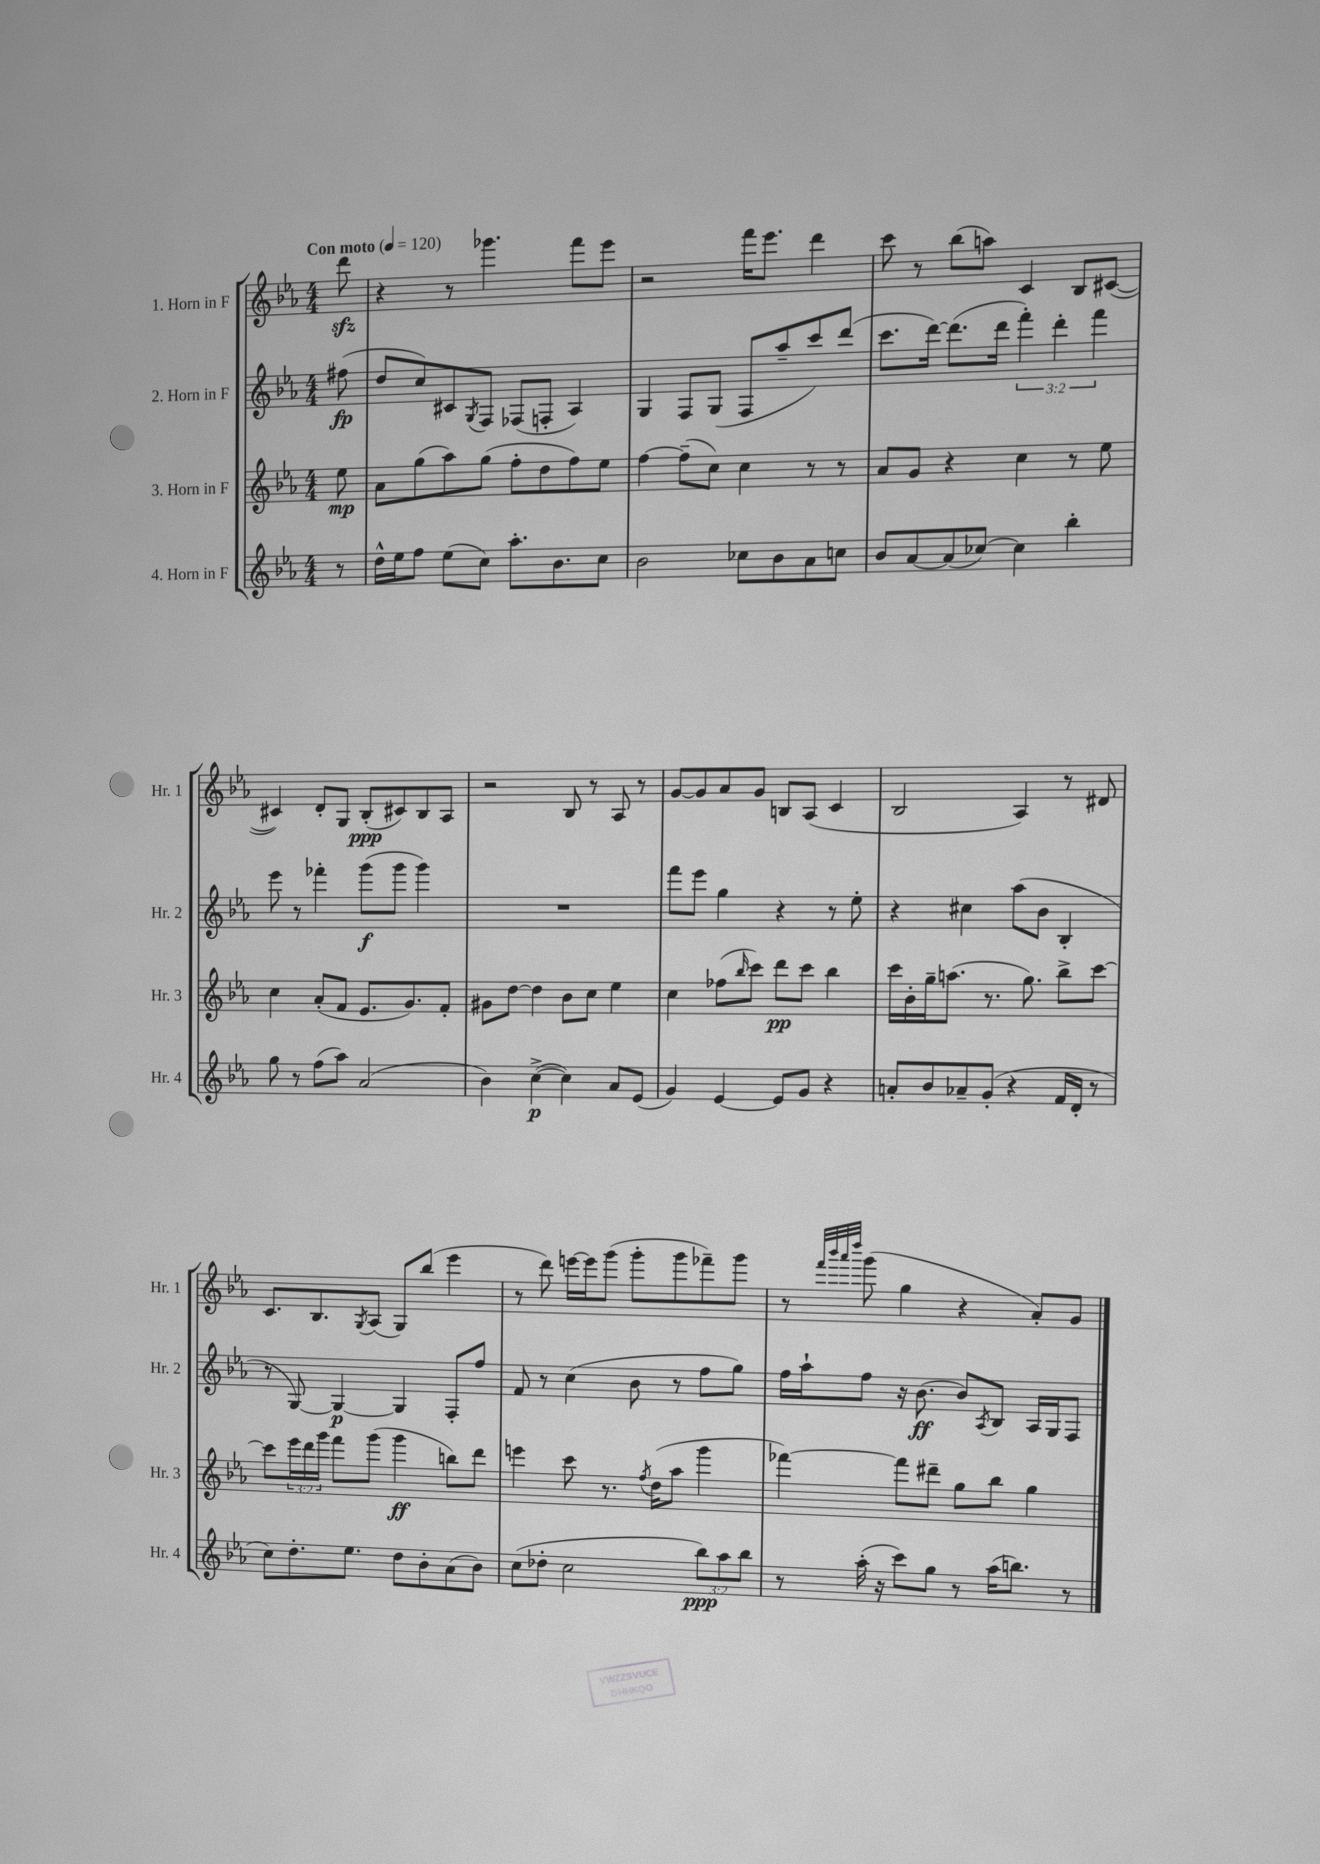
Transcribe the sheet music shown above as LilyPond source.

<<
\new StaffGroup <<
\new Staff = "s0" \with { instrumentName = "1. Horn in F" shortInstrumentName = "Hr. 1" } {
    \clef treble \key ees \major \numericTimeSignature \time 4/4 \partial 8 \tempo "Con moto" 4 = 120
    d'''8\sfz |
    r4 r8 ges'''4. f'''8 ees'''8 |
    r2 f'''16 ees'''8. d'''4 |
    c'''8 r8 bes''8( a''8) c'4 bes8 cis'8~( |
    cis'4) d'8-. g8 bes8-.\ppp( cis'8) bes8 aes8 |
    r2 bes8 r8 aes8 r8 |
    g'8~ g'8 aes'8 g'8 b8 aes8( c'4 |
    bes2 aes4) r8 dis'8 |
    c'8. bes8. \acciaccatura { g8 } aes8( g8) bes''8( ees'''4 |
    r8 d'''8) e'''16~ e'''16 g'''8( g'''8-. g'''8 fes'''8--) g'''8 |
    r8 \grace { f'''32 bes'''32 aes'''32 d''''32 } g'''8( g''4 r4 aes'8-.) g'8 \bar "|." |
}
\new Staff = "s1" \with { instrumentName = "2. Horn in F" shortInstrumentName = "Hr. 2" } {
    \clef treble \key ees \major \numericTimeSignature \time 4/4 \override Staff.TupletNumber.text = #tuplet-number::calc-fraction-text \partial 8
    fis''8\fp( |
    d''8 c''8) cis'8 \acciaccatura { g8 } f8 fes8( f8-. aes4) |
    g4 f8 g8( f8 aes''8-- c'''8) d'''8( |
    c'''8. d'''16~) d'''8.( d'''16 \tuplet 3/2 { f'''4-.) d'''4-. f'''4 } |
    ees'''8 r8 fes'''4-. g'''8\f( g'''8 g'''4) |
    R1 |
    f'''8 ees'''8 g''4 r4 r8 ees''8-. |
    r4 cis''4 aes''8( bes'8 bes4-. |
    r8 g8~) g4~\p g4 f8-. f''8 |
    f'8 r8 c''4( bes'8 r8 f''8 g''8) |
    f''16 aes''16-! f''8 r16 bes'8.\ff( bes'8) \acciaccatura { aes8 } bes8 aes16 g16 f8 \bar "|." |
}
\new Staff = "s2" \with { instrumentName = "3. Horn in F" shortInstrumentName = "Hr. 3" } {
    \clef treble \key ees \major \numericTimeSignature \time 4/4 \override Staff.TupletNumber.text = #tuplet-number::calc-fraction-text \partial 8
    ees''8\mp |
    aes'8 g''8( aes''8) g''8( f''8-. d''8 f''8) ees''8 |
    f''4~ f''8--( c''8) c''4 r8 r8 |
    aes'8 g'8 r4 c''4 r8 ees''8 |
    c''4 aes'8-.( f'8 ees'8. g'8.) f'8-. |
    gis'8 d''8~ d''4 bes'8 c''8 ees''4 |
    c''4 fes''8( \grace { bes''16 } c'''8) d'''8\pp c'''8 bes''4 |
    c'''16 bes'16-. g''16-- a''8.( r8. g''8.) bes''8-> c'''8~ |
    c'''8 \tuplet 3/2 { ees'''16 d'''16 g'''16 } f'''8 g'''8( g'''4\ff b''8) d'''8 |
    e'''4 c'''8 r8. \acciaccatura { f''8 } d''16( aes''8 g'''4 |
    fes'''4~) fes'''8 dis'''8-- g''8 bes''8 g''4 \bar "|." |
}
\new Staff = "s3" \with { instrumentName = "4. Horn in F" shortInstrumentName = "Hr. 4" } {
    \clef treble \key ees \major \numericTimeSignature \time 4/4 \override Staff.TupletNumber.text = #tuplet-number::calc-fraction-text \partial 8
    r8 |
    d''16-^ ees''16 f''8 ees''8( c''8) aes''8.-. bes'8. c''8 |
    bes'2 ces''8 bes'8 aes'8 c''8 |
    bes'8 aes'8~ aes'8( ces''8~) ces''4 bes''4-. |
    g''8 r8 f''8( aes''8) aes'2( |
    bes'4) c''4~->\p( c''4) aes'8 ees'8( |
    g'4) ees'4~ ees'8 g'8 r4 |
    a'8-. bes'8 aes'8-- g'8-.( r4 f'16 d'16-. r8 |
    c''8) d''8.-. ees''8. d''8 bes'8-. aes'8( bes'8) |
    c''8( des''8-. c''2 \tuplet 3/2 { bes''8\ppp) aes''8 bes''8 } |
    r8 aes''16-.( r16 c'''8) g''8 r8 aes''16( b''8.) r8 \bar "|." |
}
>>
>>
\layout { \context { \Score \remove "Bar_number_engraver" } }
